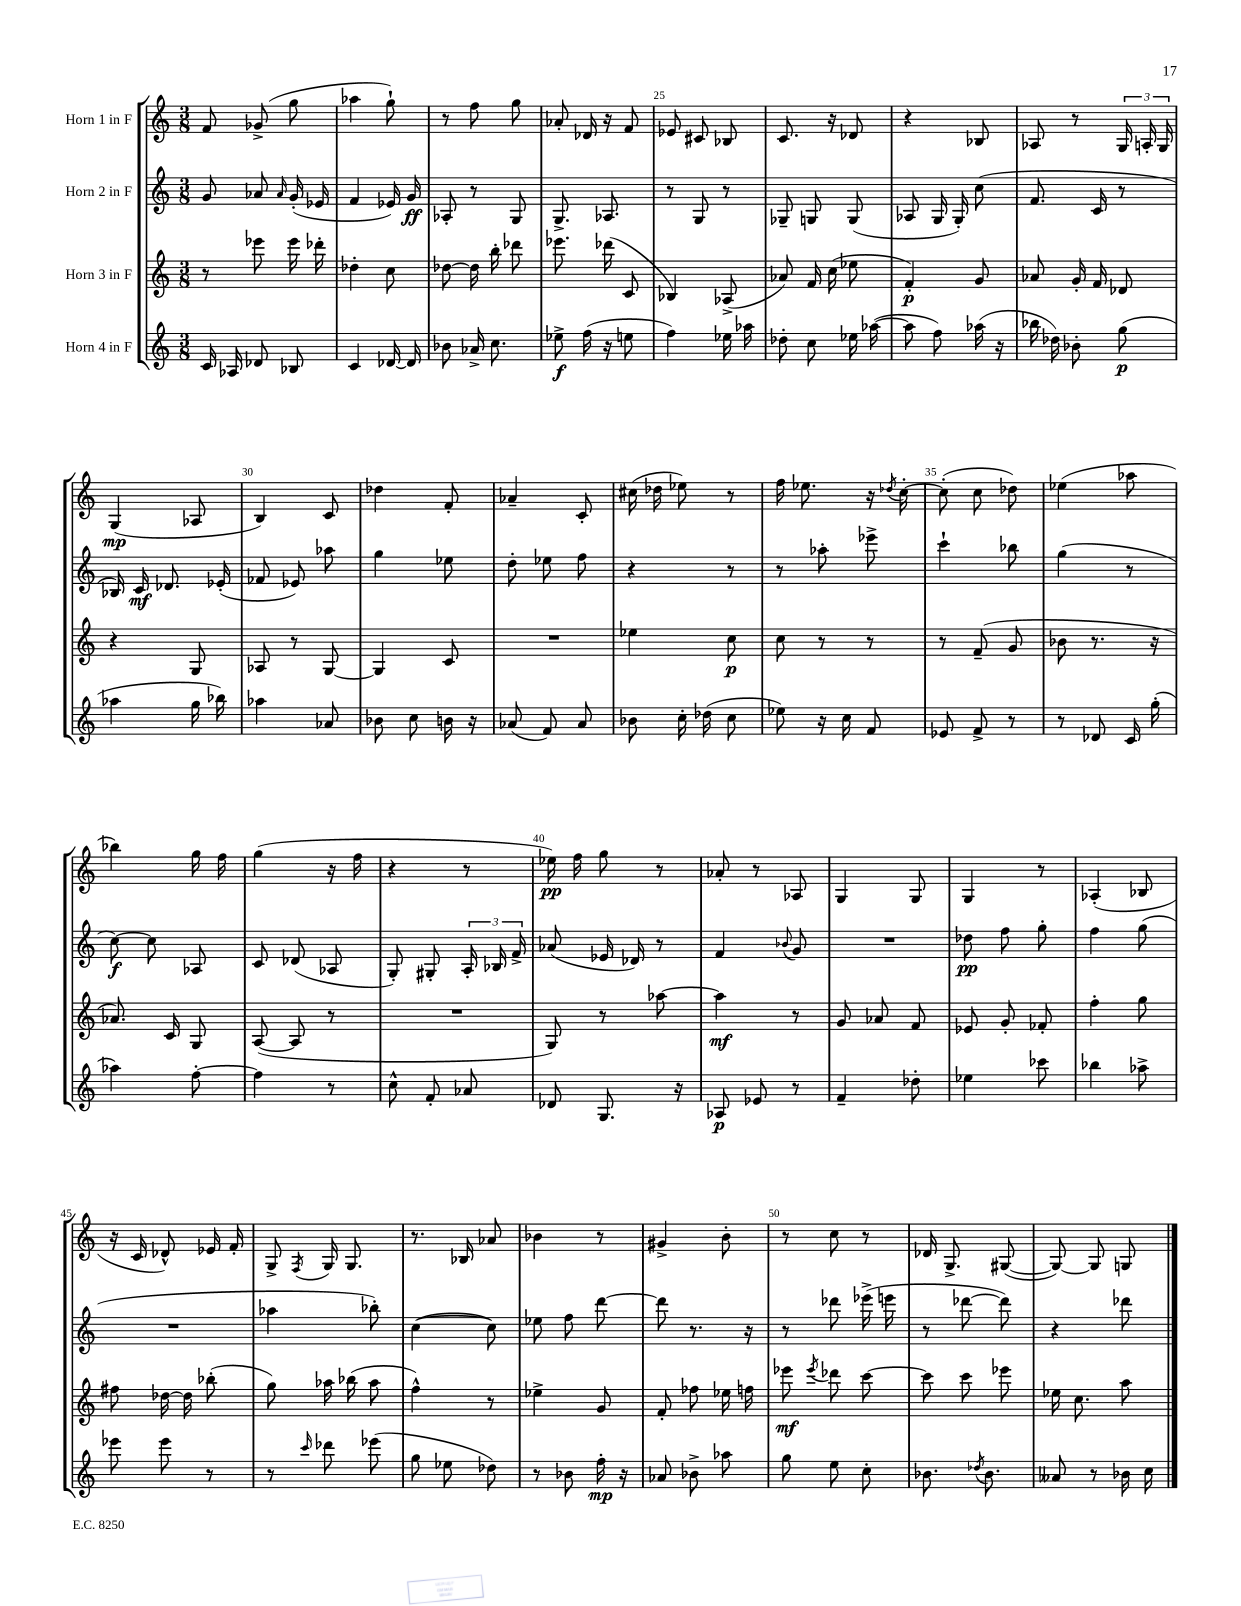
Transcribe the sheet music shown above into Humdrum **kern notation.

**kern	**dynam	**kern	**dynam	**kern	**dynam	**kern	**dynam
*part4	*part4	*part3	*part3	*part2	*part2	*part1	*part1
*staff4	*staff4	*staff3	*staff3	*staff2	*staff2	*staff1	*staff1
*I"Horn 4 in F	*	*I"Horn 3 in F	*	*I"Horn 2 in F	*	*I"Horn 1 in F	*
*clefG2	*	*clefG2	*	*clefG2	*	*clefG2	*
*k[]	*	*k[]	*	*k[]	*	*k[]	*
*M3/8	*	*M3/8	*	*M3/8	*	*M3/8	*
=21	=21	=21	=21	=21	=21	=21	=21
16c/	.	8r	.	8g/	.	8f/	.
16A-X/	.	.	.	.	.	.	.
8d-X/	.	8eee-X\	.	8a-X/	.	(8g-X^/	.
.	.	.	.	16qqa-/	.	.	.
8B-X/	.	16eee-\	.	(16g'/	.	8gg\	.
.	.	16ddd-X'\	.	16e-X/	.	.	.
=22	=22	=22	=22	=22	=22	=22	=22
4c/	.	4dd-X'\	.	4f/	.	4aa-X\	.
[16d-X/	.	8cc\	.	16e-X/)	.	8gg`\)	.
16d-/]	.	.	.	16g/	ff	.	.
=23	=23	=23	=23	=23	=23	=23	=23
8b-X\	.	[8dd-X\	.	8A-X'/	.	8r	.
16a-X^/	.	16dd-\]	.	8r	.	8ff\	.
8.cc\	.	16bb'\	.	.	.	.	.
.	.	8ddd-X\	.	8G/	.	8gg\	.
=24	=24	=24	=24	=24	=24	=24	=24
8ee-X^\	f	8.eee-X\	.	8.G^/	.	8a-X'/	.
(16ff\	.	.	.	.	.	16d-X/	.
16r	.	(16ddd-X\	.	8.A-X/	.	16r	.
8een\	.	8c/	.	.	.	8f/	.
=25	=25	=25	=25	=25	=25	=25	=25
4ff\)	.	4B-X/)	.	8r	.	8e-X/	.
.	.	.	.	8G/	.	8c#X/	.
16ee-X\	.	(8A-X^/	.	8r	.	8B-X/	.
16aa-X\	.	.	.	.	.	.	.
=26	=26	=26	=26	=26	=26	=26	=26
8dd-X'\	.	8a-X/)	.	8G-X~/	.	8.c/	.
8cc\	.	16f/	.	8Gn/	.	.	.
.	.	(16cc\	.	.	.	16r	.
16ee-X\	.	8ee-X\	.	(8G/	.	8d-X/	.
([16aa-X\	.	.	.	.	.	.	.
=27	=27	=27	=27	=27	=27	=27	=27
8aa-\]	.	4f'/)	p	8A-X/	.	4r	.
8ff\)	.	.	.	16G/	.	.	.
.	.	.	.	16G'/)	.	.	.
(16aa-X\	.	8g/	.	(8cc\	.	8B-X/	.
16r	.	.	.	.	.	.	.
=28	=28	=28	=28	=28	=28	=28	=28
16bb-X\	.	8a-X/	.	8.f/	.	8A-X/	.
16dd-X\)	.	.	.	.	.	.	.
8b-X'\	.	16g'/	.	.	.	8r	.
.	.	16f/	.	16c/	.	.	.
(8gg\	p	8d-X/	.	8r	.	24G/	.
.	.	.	.	.	.	24An'/	.
.	.	.	.	.	.	24G/	.
!!LO:LB:g=z
=29	=29	=29	=29	=29	=29	=29	=29
4aa-X\	.	4r	.	16B-X/)	.	(4G/	mp
.	.	.	.	16c/	mf	.	.
.	.	.	.	8.d-X/	.	.	.
16gg\	.	8G/	.	.	.	8A-X/	.
16bb-X\)	.	.	.	(16e-X'/	.	.	.
=30	=30	=30	=30	=30	=30	=30	=30
4aa-X\	.	8A-X/	.	8f-X/	.	4B/)	.
.	.	8r	.	8e-X/)	.	.	.
8a-X/	.	[8G/	.	8aa-X\	.	8c/	.
=31	=31	=31	=31	=31	=31	=31	=31
8b-X\	.	4G/]	.	4gg\	.	4dd-X\	.
8cc\	.	.	.	.	.	.	.
16bn\	.	8c/	.	8ee-X\	.	8f'/	.
16r	.	.	.	.	.	.	.
=32	=32	=32	=32	=32	=32	=32	=32
(8a-X/	.	4.r	.	8dd'\	.	4a-X~/	.
8f/)	.	.	.	8ee-X\	.	.	.
8a-/	.	.	.	8ff\	.	8c'/	.
=33	=33	=33	=33	=33	=33	=33	=33
8b-X\	.	4ee-X\	.	4r	.	(16cc#X\	.
.	.	.	.	.	.	16dd-X\	.
16cc'\	.	.	.	.	.	8ee-X\)	.
(16dd-X\	.	.	.	.	.	.	.
8cc\	.	8cc\	p	8r	.	8r	.
=34	=34	=34	=34	=34	=34	=34	=34
8ee-X\)	.	8cc\	.	8r	.	16ff\	.
.	.	.	.	.	.	8.ee-X\	.
16r	.	8r	.	8aa-X'\	.	.	.
16cc\	.	.	.	.	.	.	.
8f/	.	8r	.	8eee-X^\	.	16r	.
.	.	.	.	.	.	8qdd-X/	.
.	.	.	.	.	.	[16cc'\	.
=35	=35	=35	=35	=35	=35	=35	=35
8e-X/	.	8r	.	4ccc`\	.	(8cc'\]	.
8f^/	.	(8f~/	.	.	.	8cc\	.
8r	.	8g/	.	8bb-X\	.	8dd-X\)	.
=36	=36	=36	=36	=36	=36	=36	=36
8r	.	8b-X\	.	(4gg\	.	(4ee-X\	.
8d-X/	.	8.r	.	.	.	.	.
16c/	.	.	.	8r	.	8aa-X\	.
(16gg'\	.	16r	.	.	.	.	.
!!LO:LB:g=z
=37	=37	=37	=37	=37	=37	=37	=37
4aa-X\)	.	8.a-X/)	.	[8cc\)	f	4bb-X\)	.
.	.	.	.	8cc\]	.	.	.
.	.	16c/	.	.	.	.	.
[8ff'\	.	8G/	.	8A-X/	.	16gg\	.
.	.	.	.	.	.	16ff\	.
=38	=38	=38	=38	=38	=38	=38	=38
4ff\]	.	([8A/	.	8c/	.	(4gg\	.
.	.	8A/]	.	(8d-X/	.	.	.
8r	.	8r	.	8A-X/	.	16r	.
.	.	.	.	.	.	16ff\	.
=39	=39	=39	=39	=39	=39	=39	=39
8cc^^\	.	4.r	.	8G'/)	.	4r	.
8f'/	.	.	.	8G#X'/	.	.	.
8a-X/	.	.	.	24A'/	.	8r	.
.	.	.	.	24B-X/	.	.	.
.	.	.	.	24f^/	.	.	.
=40	=40	=40	=40	=40	=40	=40	=40
8d-X/	.	8G/)	.	(8a-X/	.	16ee-X\)	pp
.	.	.	.	.	.	16ff\	.
8.G/	.	8r	.	16e-X/	.	8gg\	.
.	.	.	.	16d-X/)	.	.	.
.	.	[8aa-X\	.	8r	.	8r	.
16r	.	.	.	.	.	.	.
=41	=41	=41	=41	=41	=41	=41	=41
8A-X/	p	4aa-\]	mf	4f/	.	8a-X'/	.
8e-X/	.	.	.	.	.	8r	.
.	.	.	.	8qqb-X/	.	.	.
8r	.	8r	.	8g/	.	8A-X/	.
=42	=42	=42	=42	=42	=42	=42	=42
4f~/	.	8g/	.	4.r	.	4G/	.
.	.	8a-X/	.	.	.	.	.
8dd-X'\	.	8f/	.	.	.	8G/	.
=43	=43	=43	=43	=43	=43	=43	=43
4ee-X\	.	8e-X/	.	8dd-X\	pp	4G/	.
.	.	8g'/	.	8ff\	.	.	.
8ccc-X\	.	8f-X'/	.	8gg'\	.	8r	.
=44	=44	=44	=44	=44	=44	=44	=44
4bb-X\	.	4ff'\	.	4ff\	.	(4A-X'/	.
8aa-X^\	.	8gg\	.	(8gg\	.	8B-X/	.
!!LO:LB:g=z
=45	=45	=45	=45	=45	=45	=45	=45
8eee-X\	.	8ff#X\	.	4.r	.	16r	.
.	.	.	.	.	.	16c/	.
8eee-\	.	[16dd-X\	.	.	.	8d-X^^/)	.
.	.	16dd-\]	.	.	.	.	.
8r	.	(8bb-X'\	.	.	.	16e-X/	.
.	.	.	.	.	.	16f'/	.
=46	=46	=46	=46	=46	=46	=46	=46
8r	.	8gg\)	.	4aa-X\	.	8G^/	.
16qqccc/	.	.	.	.	.	8qF/	.
8ddd-X\	.	16aa-X\	.	.	.	16G/	.
.	.	(16bb-X\	.	.	.	8.G/	.
(8eee-X\	.	8aa-\	.	8bb-X'\)	.	.	.
=47	=47	=47	=47	=47	=47	=47	=47
8gg\	.	4ff^^\)	.	([4cc\	.	8.r	.
8ee-X\	.	.	.	.	.	.	.
.	.	.	.	.	.	16B-X/	.
8dd-X\)	.	8r	.	8cc\])	.	8a-X/	.
=48	=48	=48	=48	=48	=48	=48	=48
8r	.	4ee-X^\	.	8ee-X\	.	4b-X\	.
8b-X\	.	.	.	8ff\	.	.	.
16ff'\	mp	8g/	.	[8ddd\	.	8r	.
16r	.	.	.	.	.	.	.
=49	=49	=49	=49	=49	=49	=49	=49
8a-X/	.	8f'/	.	8ddd\]	.	4g#X^/	.
8b-X^\	.	8ff-X\	.	8.r	.	.	.
8aa-X\	.	16ee-X\	.	.	.	8b'\	.
.	.	16ffn\	.	16r	.	.	.
=50	=50	=50	=50	=50	=50	=50	=50
8gg\	.	8eee-X\	mf	8r	.	8r	.
.	.	8qeee-/	.	.	.	.	.
8ee\	.	8ddd-X\	.	8ddd-X\	.	8cc\	.
8cc'\	.	[8ccc\	.	(16eee-X^\	.	8r	.
.	.	.	.	16eeen\	.	.	.
=51	=51	=51	=51	=51	=51	=51	=51
8.b-X\	.	8ccc\]	.	8r	.	16d-X/	.
.	.	.	.	.	.	8.G^/	.
.	.	8ccc\	.	[8ddd-X\	.	.	.
8qdd-X/	.	.	.	.	.	.	.
8.b-\	.	.	.	.	.	.	.
.	.	8eee-X\	.	8ddd-\])	.	([8G#X/	.
=52	=52	=52	=52	=52	=52	=52	=52
8a--X/	.	16ee-X\	.	4r	.	8G#/_)	.
.	.	8.cc\	.	.	.	.	.
8r	.	.	.	.	.	8G#/]	.
16b-X\	.	8aa\	.	8ddd-X\	.	8Gn/	.
16cc\	.	.	.	.	.	.	.
==	==	==	==	==	==	==	==
*-	*-	*-	*-	*-	*-	*-	*-
